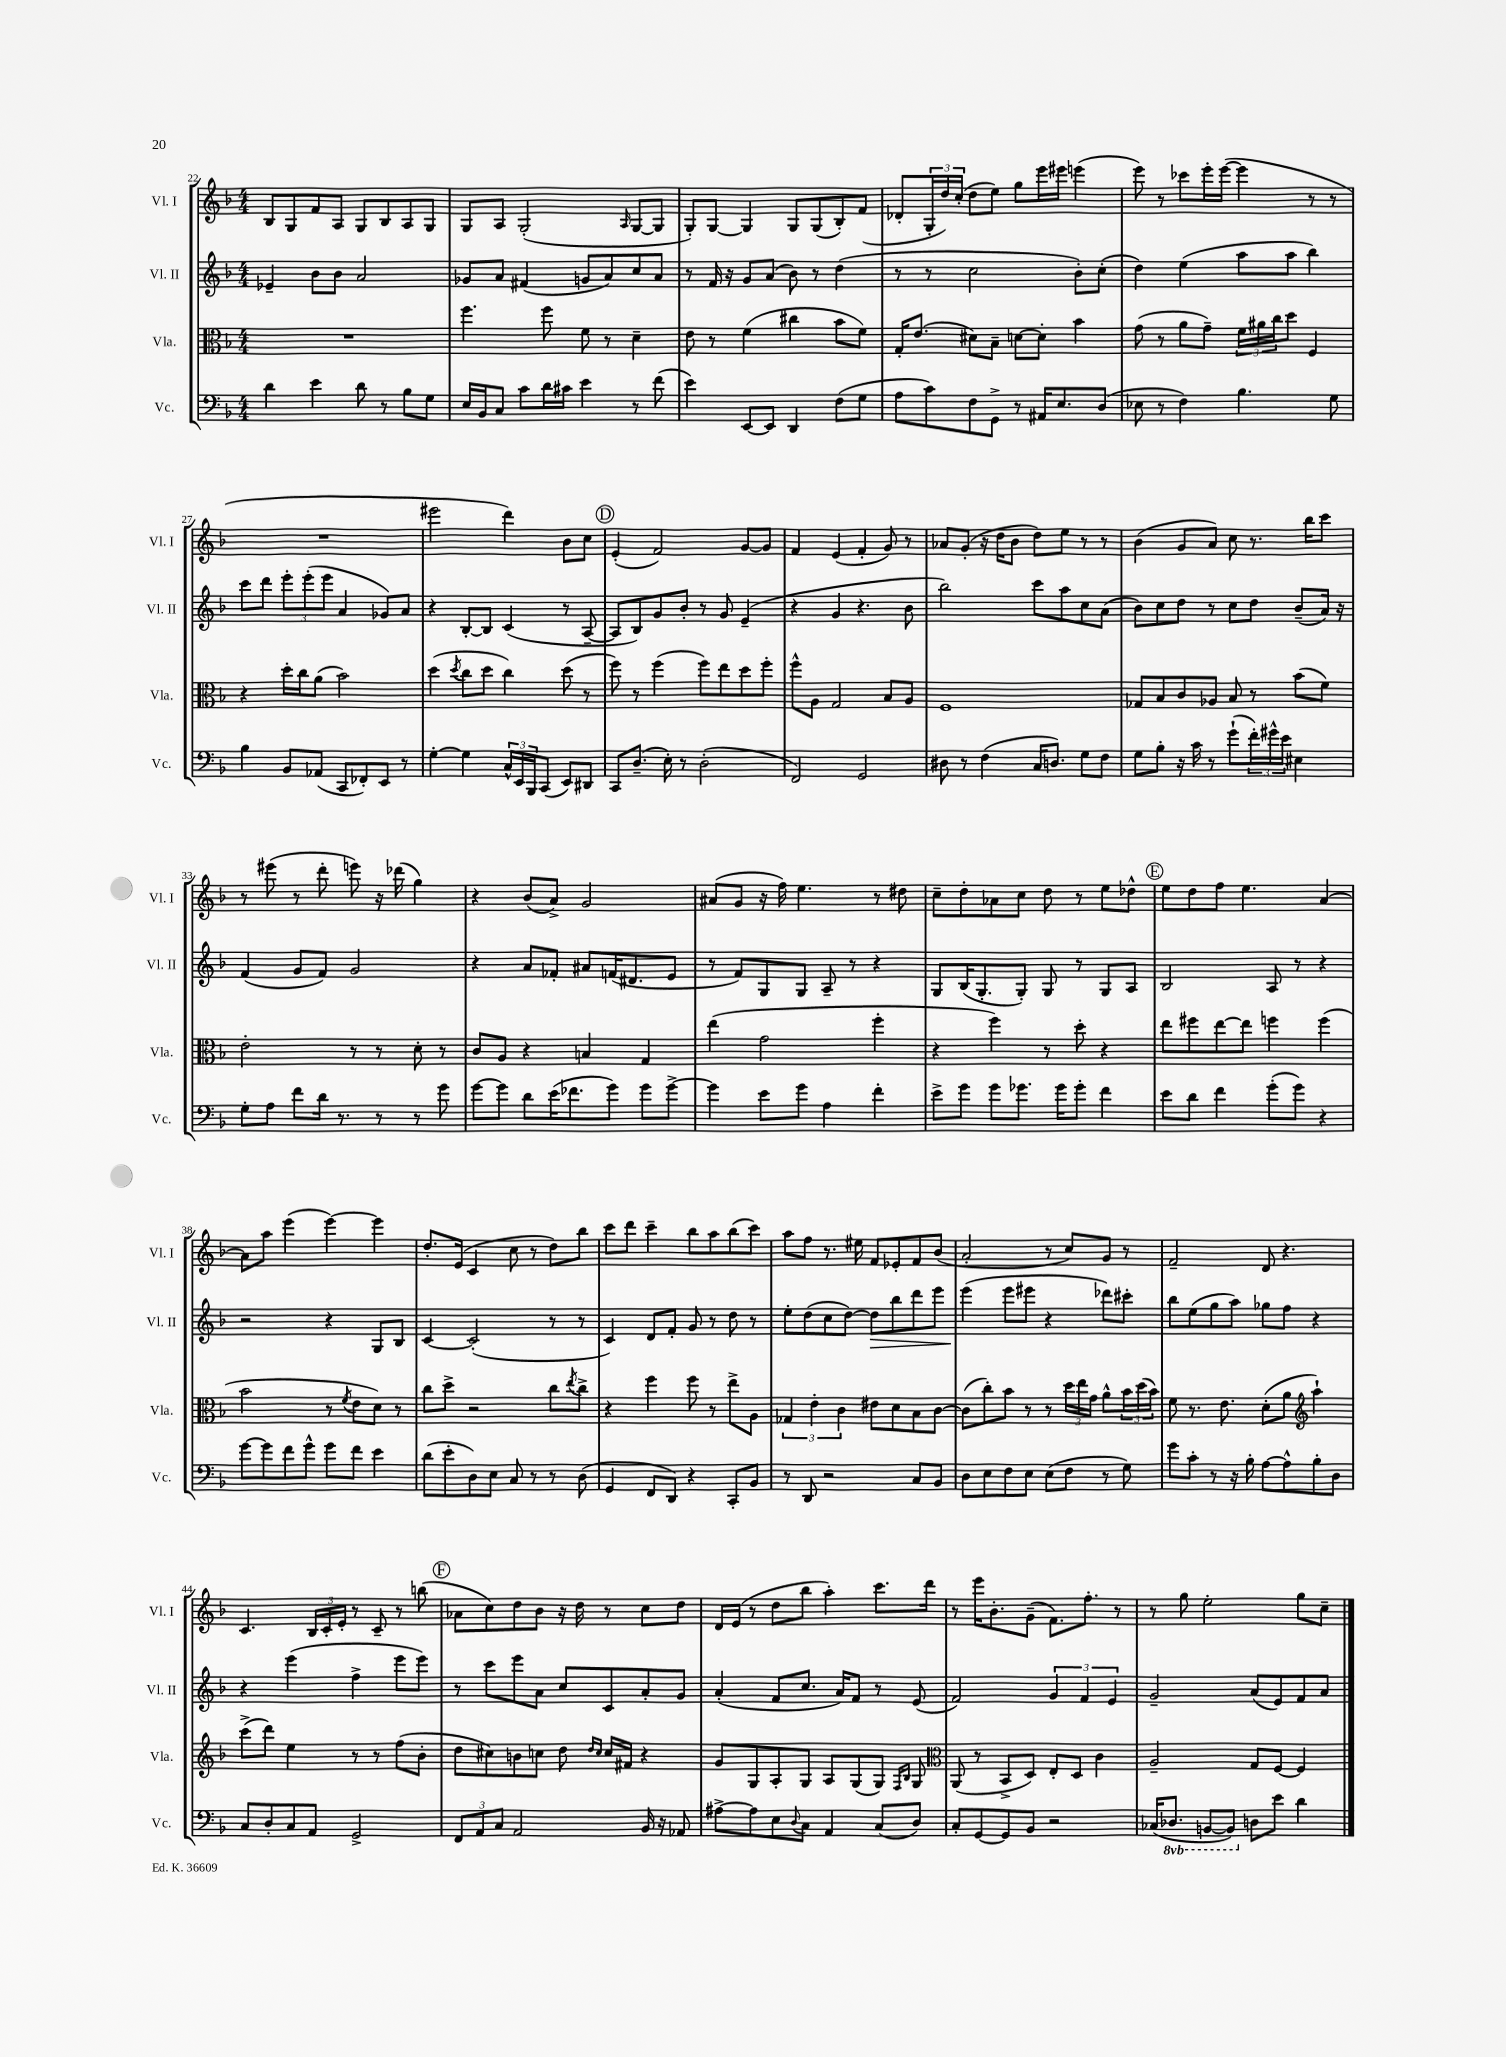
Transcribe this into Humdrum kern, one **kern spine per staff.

**kern	**kern	**kern	**dynam	**kern
*part4	*part3	*part2	*part2	*part1
*staff4	*staff3	*staff2	*staff2	*staff1
*I"Vc.	*I"Vla.	*I"Vl. II	*	*I"Vl. I
*I'Vc.	*I'Vla.	*I'Vl. II	*	*I'Vl. I
*clefF4	*clefC3	*clefG2	*	*clefG2
*k[b-]	*k[b-]	*k[b-]	*	*k[b-]
*M4/4	*M4/4	*M4/4	*	*M4/4
=22	=22	=22	=22	=22
4d\	1r	4e-X~/	.	8B-/L
.	.	.	.	8G/
4e\	.	8b-\L	.	8f/
.	.	8b-\J	.	8A/J
8d\	.	2a/	.	8G/L
8r	.	.	.	8B-/
8B-\L	.	.	.	8A/
8G\J	.	.	.	8G/J
=23	=23	=23	=23	=23
16E/LL	4.ff\	8g-X/L	.	8G/L
16BB-/J	.	.	.	.
8C/J	.	8a/J	.	8A/J
8c\L	.	(4f#X/	.	(2G'/
16d\L	8ff\	.	.	.
16c#X\JJ	.	.	.	.
4e\	8f\	8gn/L	.	.
.	8r	8a/)	.	.
.	.	.	.	16qqA/
8r	4d~\	8cc/	.	[8G/L
(8f\	.	8a/J	.	8G/J]
=24	=24	=24	=24	=24
4e\)	8e\	8r	.	8G'/L)
.	8r	16f/	.	[8G/J
.	.	16r	.	.
[8EE/L	(4f\	8g/L	.	4G/]
8EE/J]	.	(8a/J	.	.
4DD/	4cc#X\	8b-\)	.	8G/L
.	.	8r	.	(8G/
(8F\L	8b-\L	(4dd\	.	8B-'/)
8G\J	8f\J)	.	.	(8f/J
=25	=25	=25	=25	=25
8A\L	16G'/KL	8r	.	8d-X'/L
.	(8.e/J	.	.	.
8c\)	.	8r	.	24G'/L
.	.	.	.	24dd/)
.	.	.	.	(24cc'/JJ
8F\	8d#X\L)	2cc\	.	8dd\L
8GG^\J	8B-~\J	.	.	8ee\J)
8r	[8dn\L	.	.	8gg\L
16AA#X/KL	8d'\J]	.	.	16eee\L
8.E/	.	.	.	16eee#X\JJ
.	4b-\	8b-'\L)	.	(4eeen\
(8D/J	.	(8cc'\J	.	.
=26	=26	=26	=26	=26
8E-X\	(8g\	4dd\)	.	8eee\)
8r	8r	.	.	8r
4F\)	8a\L	(4ee\	.	8ccc-X\L
.	8g~\J)	.	.	16eee'\L
.	.	.	.	([16eee\JJ
4.B-\	24f\LL	8aa\L	.	4eee\]
.	24a#X\	.	.	.
.	24cc\J	.	.	.
.	8dd\J	8aa\J	.	.
.	4F/	4bb-\)	.	8r
8G\	.	.	.	8r
!!LO:LB:g=z
=27	=27	=27	=27	=27
4B-\	4r	8ccc\L	.	1r
.	.	8ddd\J	.	.
8BB-/L	16dd'\LL	12eee'\L	.	.
.	16cc\J	.	.	.
.	.	(12eee'\	.	.
(8AA-X/J	(8a\J	.	.	.
.	.	12eee\J	.	.
8CC/L	2b-\)	4a/	.	.
8FF-X'/)	.	.	.	.
8EE/J	.	8g-X/L)	.	.
8r	.	8a/J	.	.
=28	=28	=28	=28	=28
[4G'\	(4dd\	4r	.	2eee#X\
.	8qdd/	.	.	.
4G\]	8cc\L	[8B-'/L	.	.
.	8dd\J	8B-/J]	.	.
24C^^/LL	4cc\)	(4c/	.	4ddd\)
24EE/	.	.	.	.
24BBB-/J	.	.	.	.
(8CC/J	.	.	.	.
8EE/L)	(8dd\	8r	.	8b-\L
8DD#X/J	8r	[8A~/	.	8cc\J
!!LO:REH:place=s1:t=D
=29	=29	=29	=29	=29
8CC/L	8ff\)	8A/L]	.	(4e'/
(8.D~/J	8r	8B-/)	.	.
.	(4ff\	8g/	.	2f/)
16E'\)	.	.	.	.
8r	.	8b-'/J	.	.
(2D'\	8ff\L)	8r	.	.
.	8ee\	8g/	.	.
.	8dd\	(4e~/	.	[8g/L
.	8ff'\J	.	.	8g/J]
=30	=30	=30	=30	=30
2FF/)	8ff^^\L	4r	.	4f/
.	8A\J	.	.	.
.	2G/	4g/	.	(4e/
2GG/	.	4.r	.	4f'/
.	8B-/L	.	.	8g/)
.	8A/J	8b-\	.	8r
=31	=31	=31	=31	=31
8D#X\	1F	2bb-\)	.	8a-X/L
8r	.	.	.	(8g'/J
(4F\	.	.	.	16r
.	.	.	.	16dd\KL
.	.	.	.	8b-\J
16C/KL	.	8ccc\L	.	8dd\L)
8.Dn/J)	.	.	.	.
.	.	8aa\	.	8ee\J
8G\L	.	8cc\	.	8r
8F\J	.	(8a\J	.	8r
=32	=32	=32	=32	=32
8G\L	8G-X/L	8b-\L)	.	(4b-\
8B-'\J	8B-/	8cc\	.	.
16r	8c/	8dd\J	.	8g/L
16c\	.	.	.	.
8r	8A-X/J	8r	.	8a/J)
(8g`\L	8B-/	8cc\L	.	8cc\
24f'\L)	8r	8dd\J	.	8.r
24g#X^^\	.	.	.	.
24e\JJ	.	.	.	.
4E#X\	(8b-\L	(8b-~/L	.	.
.	.	.	.	16bb-\KL
.	8f\J)	16a/Jk)	.	8ccc\J
.	.	16r	.	.
!!LO:LB:g=z
=33	=33	=33	=33	=33
8G'\L	2e'\	(4f/	.	8r
8A\J	.	.	.	(8eee#X\
8f\L	.	8g/L	.	8r
16d\Jk	.	8f/J)	.	8ddd'\
8.r	.	.	.	.
.	8r	2g/	.	8eeen\)
8r	8r	.	.	16r
.	.	.	.	(16ddd-X\
8r	8d'\	.	.	4gg\)
8g\	8r	.	.	.
=34	=34	=34	=34	=34
[8g\L	8c/L	4r	.	4r
8g\J]	8A/J	.	.	.
8d\L	4r	8a/L	.	(8b-/L
(16e\K	.	8f-X'/J	.	8a^/J)
8.f-X\	.	.	.	.
.	4Bn/	8a#X/L	.	2g/
8g\J)	.	(16fn/K	.	.
.	.	8.d#X/	.	.
8g\L	4G/	.	.	.
[8g^\J	.	8e/J	.	.
=35	=35	=35	=35	=35
4g\]	(4ee\	8r	.	(8a#X/L
.	.	8f/L)	.	8g/J
8e\L	2g\	8G/	.	16r
.	.	.	.	16ff\)
8g\J	.	8G/J	.	4.ee\
4A\	.	8A~/	.	.
.	.	8r	.	.
4f'\	4ff'\	4r	.	8r
.	.	.	.	8dd#X\
=36	=36	=36	=36	=36
8e^\L	4r	8G/L	.	8cc~\L
8g\J	.	(16B-/K	.	8dd'\
.	.	8.G'/	.	.
8g\L	4ff\)	.	.	8a-X\
8.g-X\J	.	8G'/J)	.	8cc\J
.	8r	8G/	.	8dd\
16g-\KL	.	.	.	.
8g-'\J	8dd'\	8r	.	8r
4f\	4r	8G/L	.	8ee\L
.	.	8A/J	.	8dd-X^^\J
!!LO:REH:place=s1:t=E
=37	=37	=37	=37	=37
8e\L	8ee\L	2B-/	.	8ee\L
8d\J	8ff#X\	.	.	8dd\
4f\	[8ee\	.	.	8ff\J
.	8ee\J]	.	.	4.ee\
(8g'\L	4ffn\	8A/	.	.
8g\J)	.	8r	.	.
4r	(4ff\	4r	.	[4a/
!!LO:LB:g=z
=38	=38	=38	=38	=38
[8g\L	2b-\	2r	.	8a\L]
8g\]	.	.	.	8aa\J
8f\	.	.	.	(4eee\
8g^^\J	.	.	.	.
8g\L	8r	4r	.	[4eee\)
.	8qf/	.	.	.
8f\J	8e\L	.	.	.
4e\	8d\J)	8G/L	.	4eee\]
.	8r	8B-/J	.	.
=39	=39	=39	=39	=39
(8d\L	8cc\L	[4c/	.	8.dd'/L
8e'\	8dd^\J	.	.	.
.	.	.	.	(16e/Jk
8D\)	2r	(2c'/]	.	4c/
8E\J	.	.	.	.
8C/	.	.	.	8cc\
8r	.	.	.	8r
8r	8cc\L	8r	.	8dd\L)
.	8qee/	.	.	.
(8D\	8cc^\J	8r	.	8bb-\J
=40	=40	=40	=40	=40
4GG/	4r	4c/)	.	8ccc\L
.	.	.	.	8ddd\J
8FF/L	4ff\	8d/L	.	4ccc~\
8DD/J)	.	8f'/J	.	.
4r	8ff\	8g/	.	8bb-\L
.	8r	8r	.	8aa\
8CC'/L	8ee^\L	8dd\	.	(8bb-\
8BB-/J	8A\J	8r	.	8ccc\J)
=41	=41	=41	=41	=41
8r	6G-X/	8ee'\L	.	8aa\L
8DD/	.	(8dd\	.	8ff\J
.	6e'\	.	.	.
2r	.	8cc\	.	8.r
.	6c\	.	.	.
.	.	[8dd\J)	.	.
.	.	.	.	16ee#X\
!	!	!	!LO:HP:b	!
.	8e#X\L	8dd\L]	>	8f/L
.	8d\	8bb-\	.	8e-X'/
8C/L	8B-\	8ddd\	.	8f/
8BB-/J	[8c\J	8eee\J	.	(8b-/J
=42	=42	=42	=42	=42
8D\L	(8c\L]	(4eee\	.	2a'/
8E\	8cc'\)	.	.	.
8F\	8b-\J	8eee\L	]	.
8E\J	8r	8eee#X\J	.	.
(8E\L	8r	4r	.	8r
8F\J	24dd\LL	.	.	8cc/L)
.	24ee\	.	.	.
.	24g\JJ	.	.	.
8r	8a^^\L	8ddd-X\L)	.	8g/J
8G\)	24b-\L	8ccc#X'\J	.	8r
.	(24dd\	.	.	.
.	24b-\JJ)	.	.	.
=43	=43	=43	=43	=43
8g\L	8f\	8bb-\L	.	2f~/
8c'\J	8.r	(8ee\	.	.
8r	.	8gg\	.	.
.	8.e\	.	.	.
16r	.	8aa\J)	.	.
16B-'\	.	.	.	.
[8A\L	(8d'\L	8gg-X\L	.	8d/
8A^^\]	8a\J	8ff\J	.	4.r
*	*clefG2	*	*	*
8B-'\	4aa`\)	4r	.	.
8D\J	.	.	.	.
!!LO:LB:g=z
=44	=44	=44	=44	=44
8C/L	(8ccc^\L	4r	.	4.c/
8D'/	8ddd\J)	.	.	.
8C/	4ee\	(4eee\	.	.
8AA/J	.	.	.	24B-/LL
.	.	.	.	24c'/
.	.	.	.	24e'/JJ
2GG^/	8r	4ff^\	.	8r
.	8r	.	.	8c~/
.	(8ff\L	8eee\L	.	8r
.	8b-'\J	8eee\J)	.	(8bbn\
!!LO:REH:place=s1:t=F
=45	=45	=45	=45	=45
12FF/L	8dd\L	8r	.	8a-X\L
12AA/	.	.	.	.
.	8cc#X\)	8ccc\L	.	8cc\)
12C/J	.	.	.	.
2AA/	8bn\	8eee\	.	8dd\
.	8ccn\J	8a\J	.	8b-\J
.	8dd\	8cc/L	.	16r
.	.	.	.	16dd\
.	16qqdd/LL	.	.	.
.	16qqcc/JJ	.	.	.
.	16cc/LL	8c/	.	8r
.	16f#X/JJ	.	.	.
16BB-/	4r	8a'/	.	8cc\L
16r	.	.	.	.
8AA-X/	.	8g/J	.	8dd\J
=46	=46	=46	=46	=46
[8A#X^\L	8g/L	(4a'/	.	16d/LL
.	.	.	.	(16e/JJ
8A#\]	8G/	.	.	8r
8E\	8A'/	8f/L	.	8dd\L
8qqD/	.	.	.	.
8C\J	8G/J	8.cc/J	.	8bb-\J
4AA/	8A/L	.	.	4aa'\)
.	.	16a/KL)	.	.
.	(8G/	8f/J	.	.
(8C/L	8G/J)	8r	.	8.ccc\L
.	16qqF/LL	.	.	.
.	16qqB-/JJ	.	.	.
8D/J)	8G/	(8e/	.	.
.	.	.	.	16ddd\Jk
=47	=47	=47	=47	=47
*	*clefC3	*	*	*
8C'/L	(8AA/	2f/)	.	8r
[8GG/	8r	.	.	16eee\KL
.	.	.	.	8.b-'\
8GG/]	8BB-^/L	.	.	.
8BB-/J	8D/J)	.	.	(8g~\J
2r	8E'/L	6g/	.	8.f\L)
.	8D/J	.	.	.
.	.	6f/	.	.
.	.	.	.	8.ff'\J
.	4c\	.	.	.
.	.	6e/	.	.
.	.	.	.	8r
=48	=48	=48	=48	=48
(16C-X/KL	2A~/	2g~/	.	8r
*8ba	*	*	*	*
8.DD-X/J	.	.	.	.
.	.	.	.	8gg\
[8BBBn/L	.	.	.	2ee'\
8BBB/J])	.	.	.	.
*X8ba	*	*	*	*
8Dn\L	8G/L	(8a/L	.	.
8e\J	[8F/J	8e/)	.	.
4d\	4F/]	8f/	.	8gg\L
.	.	8a/J	.	8cc~\J
==	==	==	==	==
*-	*-	*-	*-	*-
